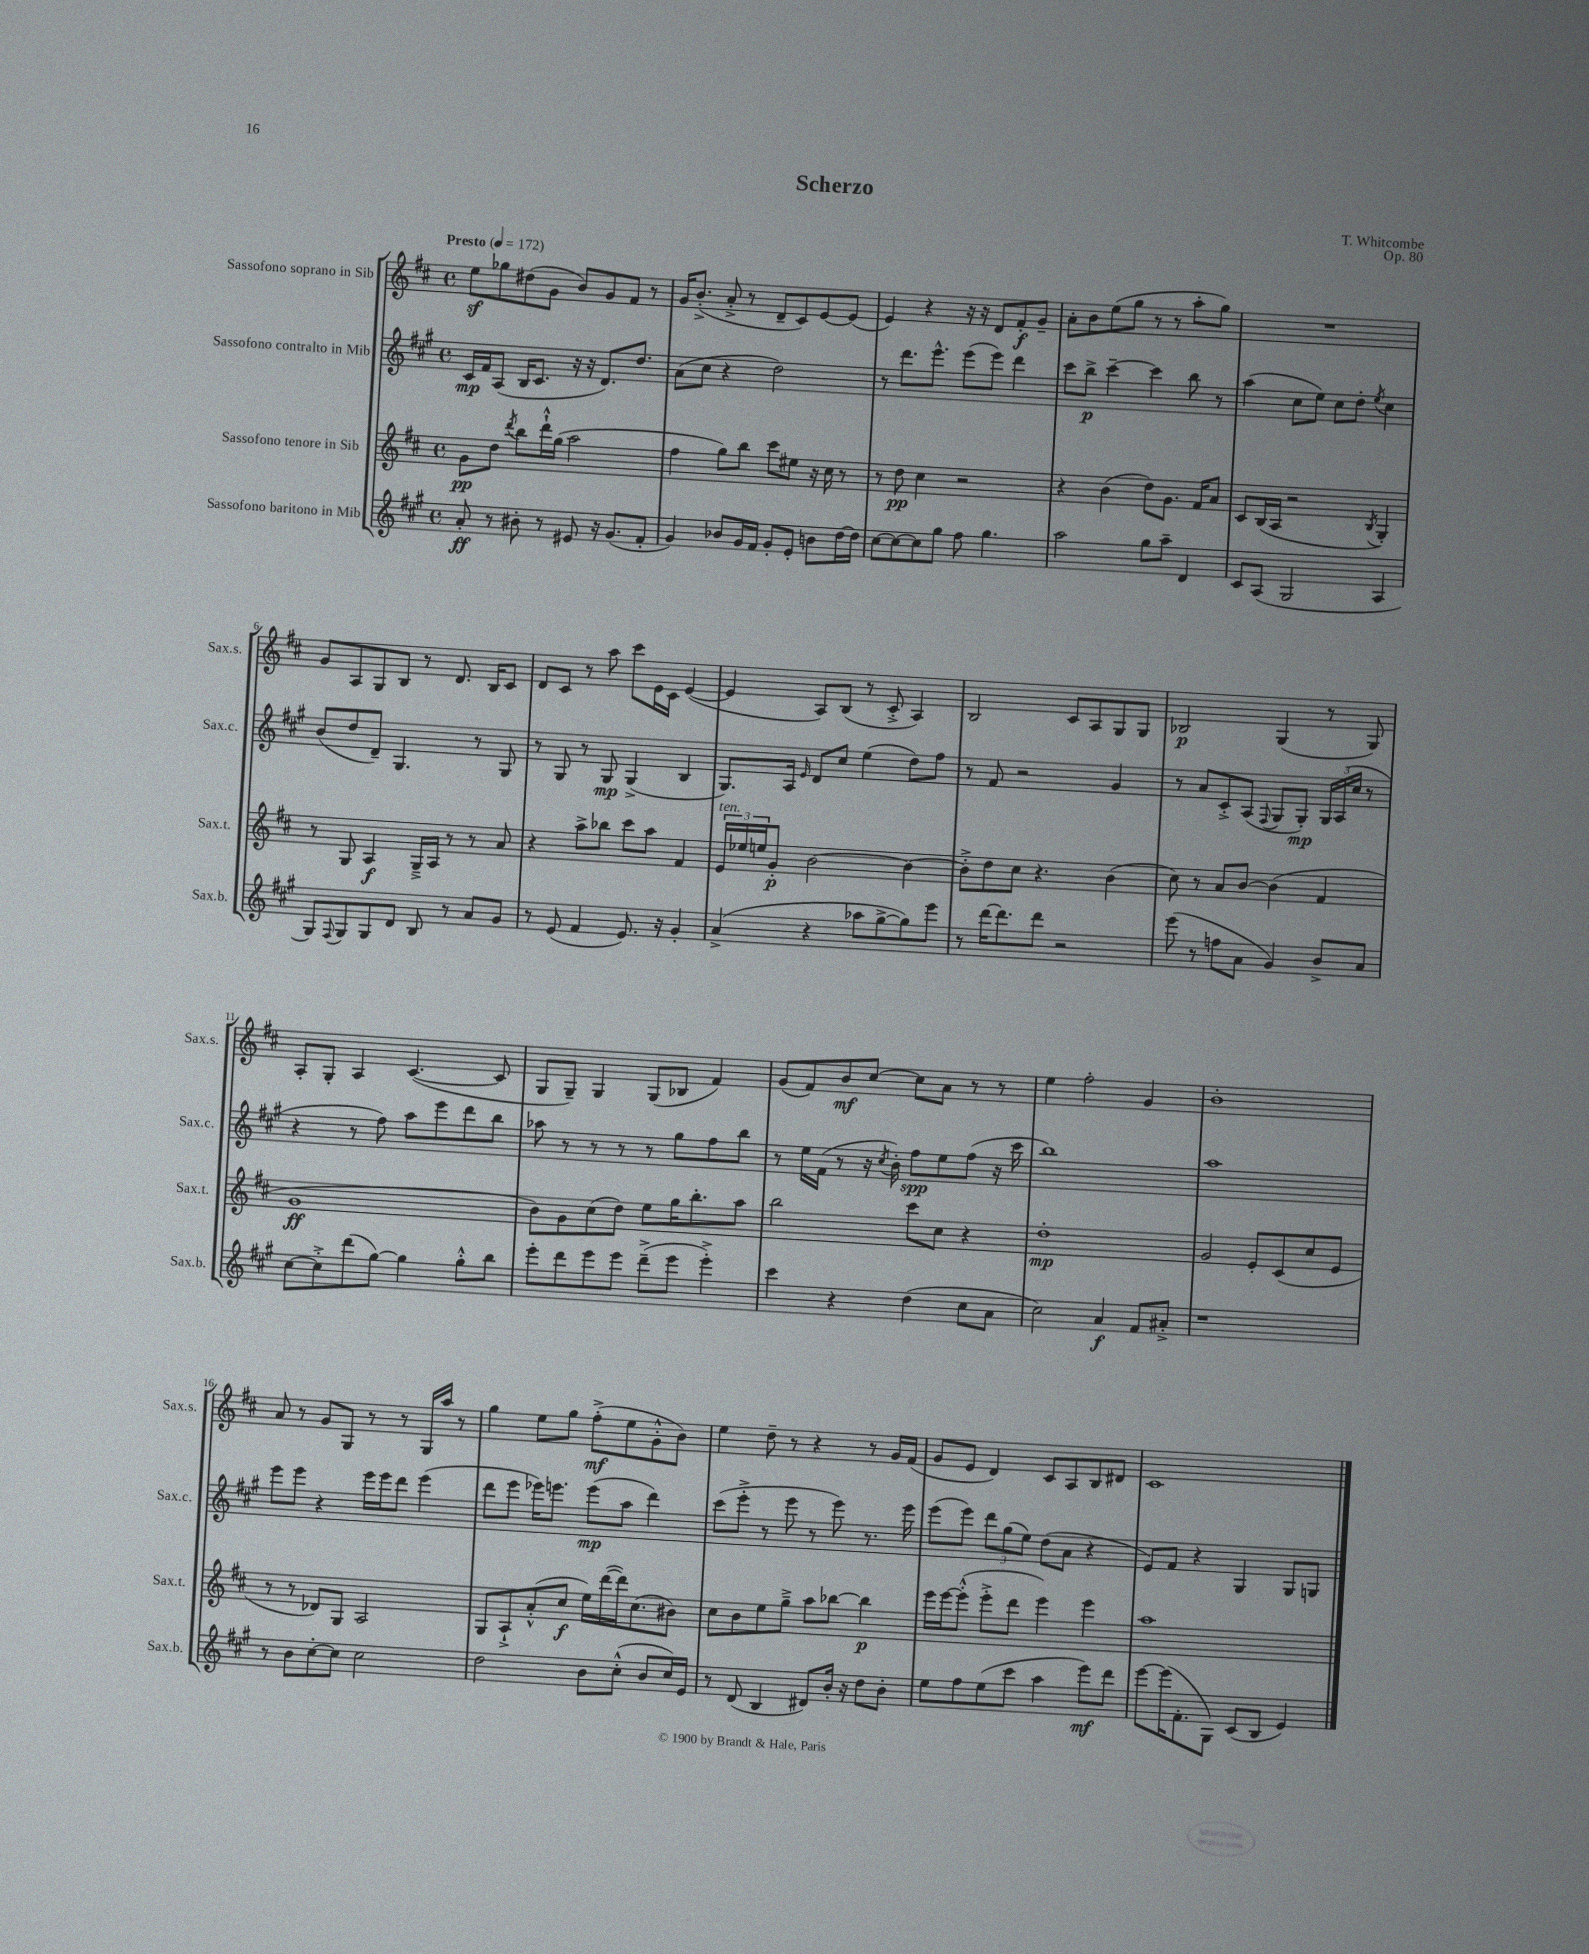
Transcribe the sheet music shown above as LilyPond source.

\header { title = "Scherzo" composer = "T. Whitcombe" opus = "Op. 80" }
<<
\new StaffGroup <<
\new Staff = "s0" \with { instrumentName = "Sassofono soprano in Sib" shortInstrumentName = "Sax.s." } {
    \clef treble \key d \major \defaultTimeSignature \time 4/4 \tempo "Presto" 4 = 172
    e''8\sf ges''8 dis''8( g'8 b'8) g'8 fis'8 r8 |
    g'16 b'8.-.->( a'8-.-> r8 d'8-- cis'8) e'8~ e'8( |
    e'4) r4 r16 r16 d'8 fis'8-.\f g'8-- |
    a'8-. b'8 e''8( g''8 r8 r8 a''8-. g''8) |
    R1 |
    g'8 a8 g8 b8 r8 d'8. b16 cis'8 |
    d'8 cis'8 r8 a''8 cis'''8 e'16 cis'16 e'4~( |
    e'4 a8) b8( r8 cis'8-.-> a4) |
    b2 cis'8 a8 g8 g8 |
    bes2\p g4( r8 g8) |
    a8-. g8-. a4 cis'4.~( cis'8 |
    g8 g8--) g4 g8( bes8 fis'4) |
    g'8( fis'8) b'8\mf cis''8~ cis''8 a'8 r8 r8 |
    e''4 fis''2-. g'4 |
    b'1-. |
    a'8 r8 g'8 g8 r8 r8 g16 a''16 r8 |
    g''4 e''8 g''8 fis''8-.->\mf( e''8 g'8-.-^ b'8) |
    e''4 d''8-- r8 r4 r8 g'16 fis'16( |
    g'8 e'8 d'4) cis'8 a8 b8 dis'8 |
    cis'1 \bar "|." |
}
\new Staff = "s1" \with { instrumentName = "Sassofono contralto in Mib" shortInstrumentName = "Sax.c." } {
    \clef treble \key a \major \defaultTimeSignature \time 4/4
    cis'16\mp fis'16 a8( b16 cis'8. r16 r16 d'8.) d''8. |
    a'8( cis''8 r4 d''2) |
    r8 d'''8. e'''8.-^ e'''8( e'''8) d'''4 |
    cis'''8 b''8->\p cis'''4~-- cis'''4 b''8 r8 |
    a''4( cis''8 e''8) cis''8 d''8-. \acciaccatura { e''8 } cis''4 |
    b'8( d''8 d'8--) gis4. r8 gis8 |
    r8 gis8 r8 gis8\mp gis4->( b4 |
    gis8.) a16 \grace { e'16 } d'8 cis''8 e''4( d''8) fis''8 |
    r8 fis'8 r2 gis'4 |
    r8 a'8 cis'8-.-> a8( \appoggiatura { fis8 } gis8 gis8-.\mp) \tuplet 3/2 { gis16 a16( cis''16 } r8 |
    r4 r8 fis''8) a''8 e'''8 d'''8 b''8 |
    aes''8 r8 r8 r8 r8 gis''8 fis''8 b''8 |
    r8 e''16 fis'16( r8 r16 \acciaccatura { cis''8 } b'16-.) fis''8\spp e''8 fis''8( r16 cis'''16 |
    b''1) |
    a''1 |
    e'''8 e'''8 r4 e'''16 e'''16 d'''8 e'''4( |
    d'''8 e'''8 ees'''16) e'''8. e'''8\mp( a''8 d'''4) |
    cis'''8( e'''8-.-> r8 e'''8 r8 e'''8) r8. e'''16 |
    e'''8( e'''8) \tuplet 3/2 { d'''8 gis''8( e''8) } d''8( a'8 r4 |
    e'8) fis'8 r4 gis4 gis8 g8 \bar "|." |
}
\new Staff = "s2" \with { instrumentName = "Sassofono tenore in Sib" shortInstrumentName = "Sax.t." } {
    \clef treble \key d \major \defaultTimeSignature \time 4/4
    g'8\pp d''8 \acciaccatura { d'''8 } b''8 d'''16-!-^ g''16( a''2 |
    fis''4 g''8) b''8 cis'''8 eis''8 r16 cis''16 r8 |
    r8 d''8\pp cis''4 r2 |
    r4 b'4( d''8) g'8. fis'16 a'8 |
    cis'8 b16( a16 r2 \acciaccatura { b8 } g4-.) |
    r8 g8 a4\f g16---> a16 r8 r8 a'8 |
    r4 a''8-> bes''8 cis'''8 a''8 fis'4 |
    \tuplet 3/2 { e'16^\markup { \italic "ten." } ees''16 e''16 } g'8-.\p b'2~ b'4~ |
    b'8-.-> d''8 cis''8 r4. b'4( |
    cis''8) r8 a'8 b'8~ b'4( fis'4 |
    g'1\ff |
    b'8) g'8 cis''8( d''8) e''8 g''16 b''8.-. a''8 |
    b''2 cis'''8 cis''8 r4 |
    d''1-.\mp |
    g'2 e'8-. cis'8( cis''8 e'8 |
    r8 r8 des'8) g8 a2 |
    g8 a8-!-> a'8-.-^( cis''8\f e''16) d'''16~( d'''16) cis''8.( bis'8) |
    cis''8 b'8 e''8 g''8---> a''8 bes''8~ bes''4\p |
    e'''16 e'''16~ e'''8-.-^( e'''8-.-> d'''8 e'''4) e'''4 |
    a''1 \bar "|." |
}
\new Staff = "s3" \with { instrumentName = "Sassofono baritono in Mib" shortInstrumentName = "Sax.b." } {
    \clef treble \key a \major \defaultTimeSignature \time 4/4
    a'8-.\ff r8 bis'8-. r8 eis'8 r16 gis'8.( fis'8-. |
    gis'4) bes'8 gis'16 fis'16 gis'8-. e'8-. b'8 d''16~ d''16 |
    cis''8~ cis''8~ cis''8 gis''8 fis''8 gis''4. |
    a''2 gis''8 a''8-- d'4 |
    cis'8 a8( gis2 a4 |
    gis8) \appoggiatura { fis8 } gis8 gis8 d'8 b8 r8 a'8 gis'8 |
    r8 e'8( fis'4 e'8.) r16 gis'4-. |
    a'4->( r4 aes''8 gis''8~-> gis''8) e'''8 |
    r8 d'''16~ d'''8. d'''8 r2 |
    e'''8( r8 f''8 a'8 gis'4) b'8-> a'8 |
    cis''8~ cis''8-.-> d'''8( gis''8~) gis''4 gis''8-.-^ b''8 |
    e'''8-. d'''8 e'''8 e'''8 d'''8--->( e'''8 e'''4-.->) |
    cis'''4 r4 d''4( cis''8 a'8 |
    cis''2) a'4\f fis'8 ais'8-.-> |
    r1 |
    r8 b'8 cis''8~-. cis''8 cis''2 |
    d''2 b'8 cis''8-.-^( b'8 cis''16) e'16 |
    r8 d'8( b4 dis'8) b'16-. r16 d''8 b'8-. |
    e''8 fis''8 e''8( cis'''8 a''4 e'''8\mf) d'''8 |
    e'''8~ e'''16( fis'8.-. gis8) cis'8( b8 e'4) \bar "|." |
}
>>
>>
